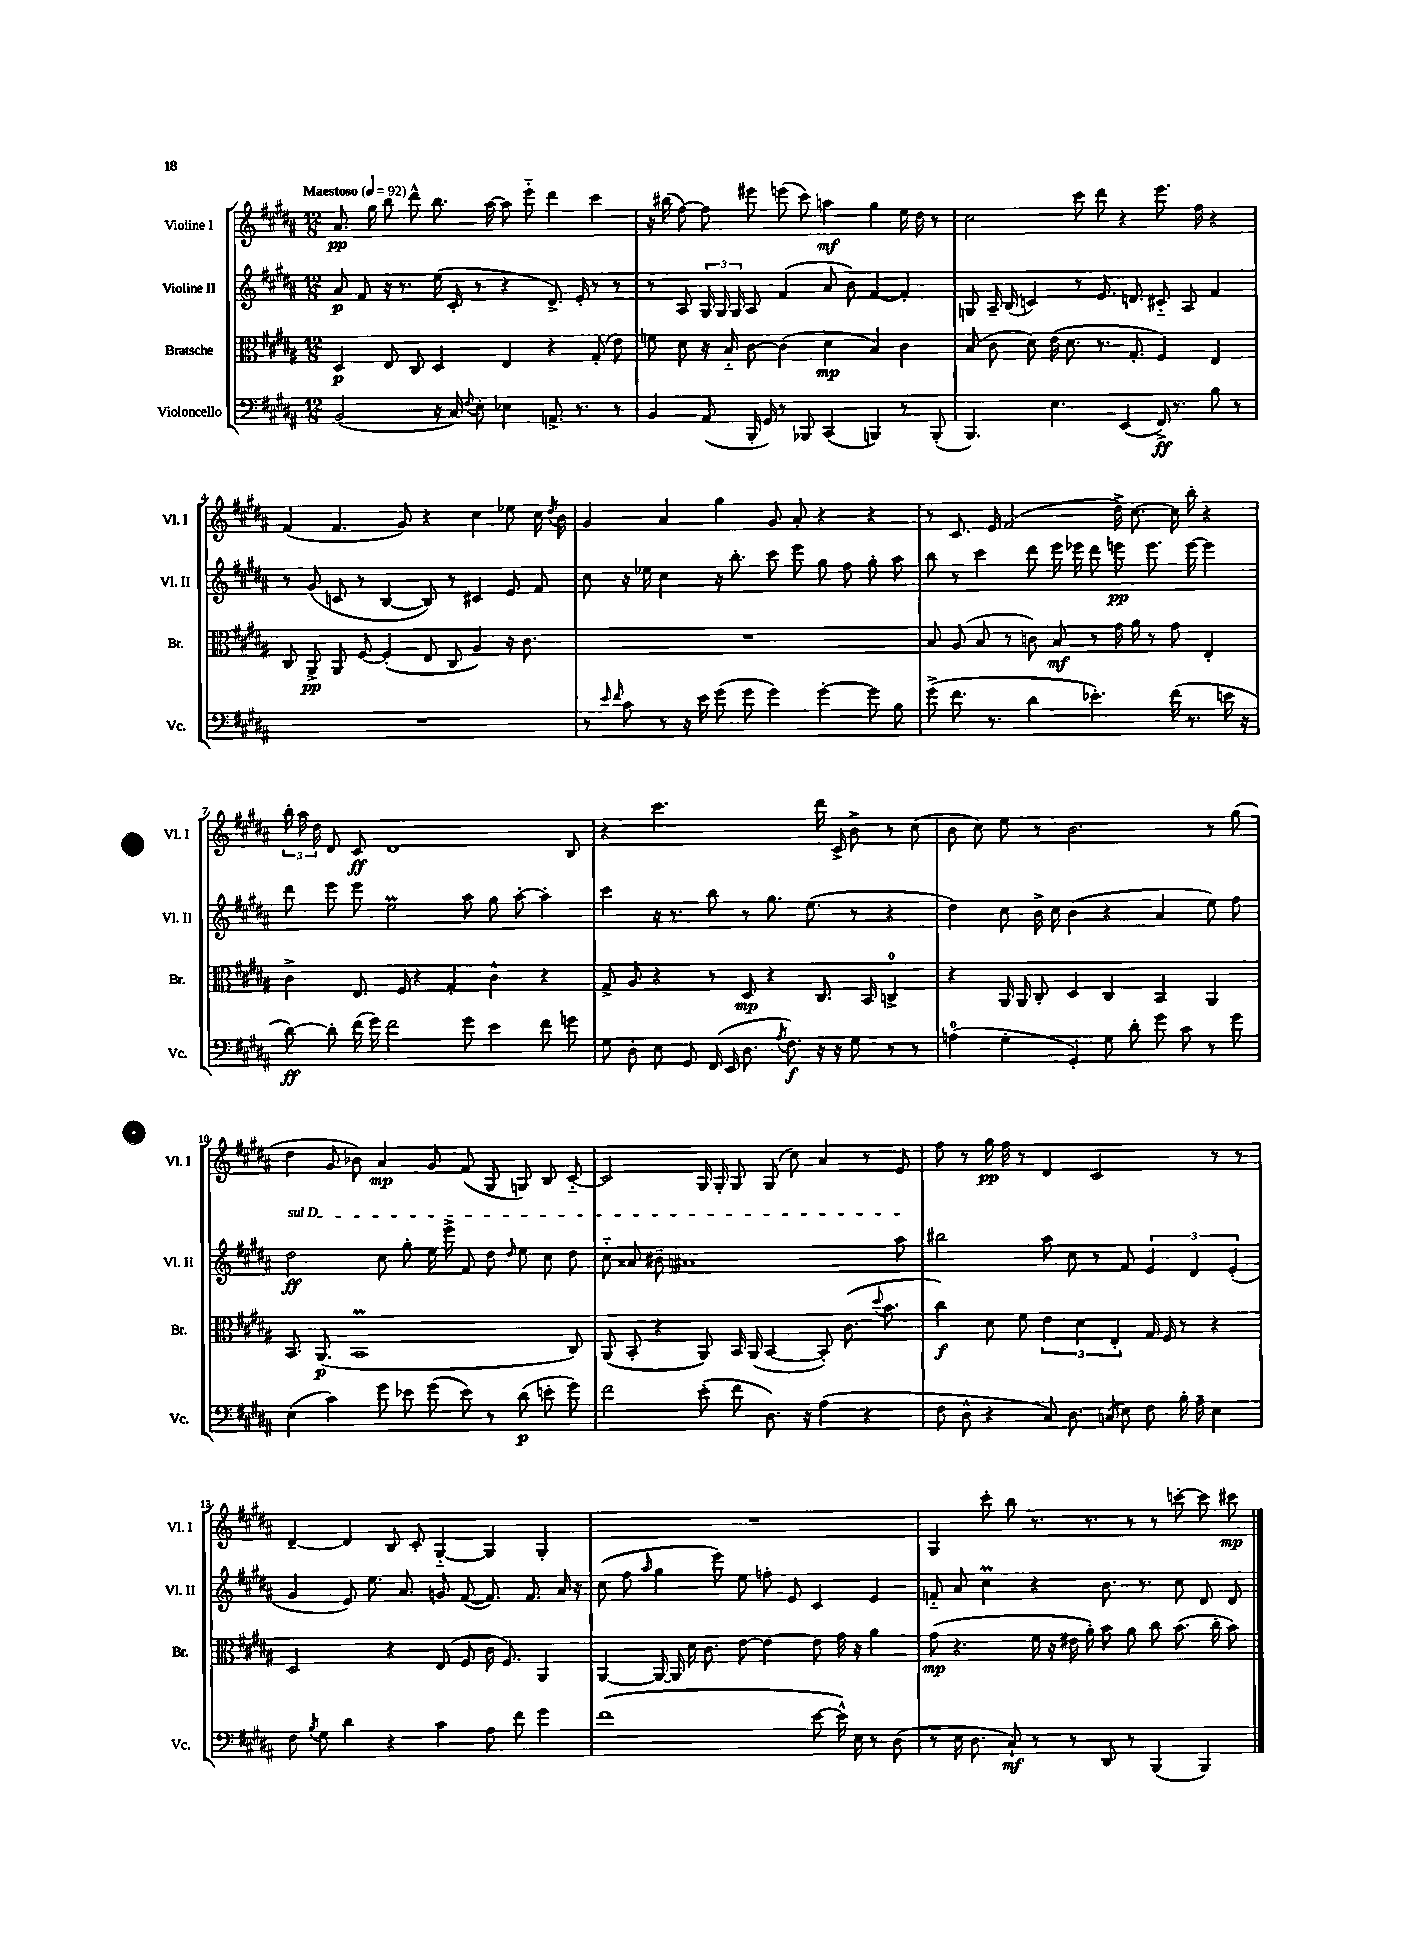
<<
\new StaffGroup <<
\new Staff = "s0" \with { instrumentName = "Violine I" shortInstrumentName = "Vl. I" } {
    \clef treble \key b \major \numericTimeSignature \time 12/8 \tempo "Maestoso" 4 = 92
    \autoBeamOff ais'8.\pp gis''16 b''8 dis'''8-^ b''8. ais''16~ ais''8 e'''8-_ dis'''4 cis'''4 |
    r16 bis''16( fis''8~) fis''8 eis'''8 e'''8( cis'''8) a''4\mf gis''4 e''16 dis''16 r8 |
    cis''2 cis'''8 dis'''8 r4 e'''8. fis''16 r4 |
    fis'4( fis'4. gis'8) r4 cis''4 ees''8 cis''16 \acciaccatura { dis''8 } b'16 |
    gis'4 ais'4 gis''4 gis'8 ais'8-. r4 r4 |
    r8 cis'8. e'16 fis'2( dis''16->) cis''8.~ cis''16 b''16-. r4 |
    \tuplet 3/2 { b''16-. ais''16 dis''16 } dis'8 cis'8\ff dis'1 b8 |
    r4 cis'''2. dis'''16 cis'16-> b'8-> r8 cis''8( |
    b'8 cis''8) e''8 r8 b'2. r8 gis''8( |
    dis''4 gis'8 bes'8) ais'4\mp gis'8 fis'8( gis8 g8) b8 cis'8~-_ |
    cis'2 gis16 gis16-. gis8 gis8( cis''8) ais'4 r8 e'8 |
    fis''8 r8 gis''16\pp fis''16 r8 dis'4 cis'2 r8 r8 |
    dis'4~-- dis'4 b8 cis'8-. gis4~-_ gis4 gis4-. |
    R1. |
    gis4 cis'''8-. b''8 r8. r8. r8 r8 c'''8~-. c'''8 cis'''8\mp \bar "|." |
}
\new Staff = "s1" \with { instrumentName = "Violine II" shortInstrumentName = "Vl. II" } {
    \clef treble \key b \major \numericTimeSignature \time 12/8
    \autoBeamOff ais'8\p fis'8 r16 r8. e''16( cis'16-. r8 r4 dis'8.->) e'16-. r8 r8 |
    r8 ais8 \tuplet 3/2 { gis16 gis16 gis16 } ais8 fis'4( ais'8 b'8) fis'4~ fis'4-. |
    g8 ais16-- b16( c'4) r8 e'8. d'8. cis'8-_ ais8 fis'4 |
    r8 gis'8( c'8 r8 b4~ b8) r8 cis'4 e'8 fis'8 |
    cis''8 r16 ees''16 cis''4 r16 b''8.-. cis'''8 e'''8 gis''8 fis''8 gis''8-. ais''8 |
    b''8 r8 cis'''4 dis'''8 e'''16 ees'''16 dis'''8 e'''8\pp e'''8. e'''16~ e'''4 |
    dis'''8 e'''8 e'''8 e''2\prall ais''8 gis''8 ais''8~-. ais''4-. |
    cis'''4 r16 r8. b''8 r8 gis''8. e''8.( r8 r4 |
    dis''4) cis''8 b'16-> cis''16 b'4( r4 ais'4 e''8) fis''8 |
    \once \override TextSpanner.bound-details.left.text = \markup { \italic "sul D" } dis''2\ff\startTextSpan cis''8 gis''8-. e''16 e'''16-> fis'8 dis''8 \grace { dis''16 } e''8 cis''8 dis''8 |
    cis''8-_ aisis'8 bis'8-- ais'1 ais''8\stopTextSpan |
    bis''2 ais''8 cis''8 r8 fis'8 \tuplet 3/2 { e'4 dis'4 e'4-.( } |
    gis'4 e'8) e''8. ais'8. g'8 fis'8~( fis'8.) fis'8. ais'16 r16 |
    cis''8( fis''8 \grace { ais''16 } gis''4 e'''8) e''8 f''8-. e'8 cis'4 e'4 |
    f'8-_ ais'8 cis''4\prall r4 b'8. r8. cis''8 dis'8 dis'8 \bar "|." |
}
\new Staff = "s2" \with { instrumentName = "Bratsche" shortInstrumentName = "Br." } {
    \clef alto \key b \major \numericTimeSignature \time 12/8
    \autoBeamOff dis4\p e8 cis8 dis4 e4 r4 gis8-.( e'8) |
    f'8 dis'8 r16 b16-_ cis'8~ cis'4( dis'4\mp b4) cis'4 |
    b8( cis'8 dis'8) e'16( dis'8. r8. gis8.-. fis4) e4 |
    cis8 ais,8->\pp ais,8 fis8~ fis4-.( e8 cis8 ais4) r16 cis'8. |
    R1. |
    b8 ais8( b8 r8 c'8) b8\mf r8 gis'16 ais'16 r8 gis'8 e4-. |
    cis'4-> e8. fis16 r4 gis4-. cis'4-^ r4 |
    gis8-> ais8 r4 r8 dis8\mp r4 cis8. b,16 c4-0-> |
    r4 ais,16 ais,16 cis8-. dis4 cis4 b,4 ais,4 |
    b,8. ais,8.\p( b,1\prall cis8) |
    ais,8( b,8-. r4 ais,8) b,16 ais,16( b,4~ b,8-.) cis'8.( \appoggiatura { dis''8 } b'8. |
    cis''4\f) dis'8 fis'8 \tuplet 3/2 { e'4 dis'4 e4-. } gis16 fis16 r8 r4 |
    dis2 r4 e8( fis8 cis'16 fis8.) ais,4 |
    ais,4~ ais,16~ ais,16 dis'16 cis'8. e'8~ e'4~ e'8 gis'16 r16 ais'4 |
    gis'8\mp( r4. fis'16 r16 eis'16 ais'16-.) b'8 ais'8 cis''8 b'8.( cis''16-. b'8) \bar "|." |
}
\new Staff = "s3" \with { instrumentName = "Violoncello" shortInstrumentName = "Vc." } {
    \clef bass \key b \major \numericTimeSignature \time 12/8
    \autoBeamOff b,2( r16 cis16) \appoggiatura { fis8 } e8-. ees4 a,8.-> r8. r8 |
    b,4 ais,8( b,,16-. gis,16) r8 bes,,8 cis,4( b,,4) r8 b,,8-.( |
    b,,4.) e4. e,4( fis,16->\ff) r8. b8 r8 |
    R1. |
    r8 \grace { e'16 fis'16 } cis'8 r8 r16 e'16 gis'8( gis'8 gis'4) gis'4~-. gis'8 b8 |
    gis'8->( fis'8. r8. dis'4 ees'4.-.) fis'16( r8. e'16 r16 |
    dis'8~\ff) dis'8-. fis'16( gis'16) fis'2 gis'8 e'4 fis'8 g'8 |
    gis8 dis8-. e8 gis,8 fis,16( e,16 dis8. \acciaccatura { ais8 } fis8.\f) r16 r16 gis8 r8 r8 |
    a4-0( gis4-. gis,4-.) gis8 dis'8-. gis'8 cis'8 r8 gis'8 |
    e4( cis'4) gis'8 ees'8 gis'8( ees'8) r8 dis'8\p( e'8-. gis'8) |
    fis'2 e'8-.( fis'8 dis8.) r16 ais4( r4 |
    fis8 dis8-^ r4 cis8) dis8. c16( e8) fis8 b16-. ais16-- e4 |
    fis8 \acciaccatura { b8 } gis8 dis'4 r4 cis'4 ais8 fis'8 gis'4 |
    fis'1( e'8~ e'16-^) e16 r8 dis8( |
    r8 e16 dis8. cis8-!\mf) r8 r8 dis,8 r8 b,,4( b,,4) \bar "|." |
}
>>
>>
